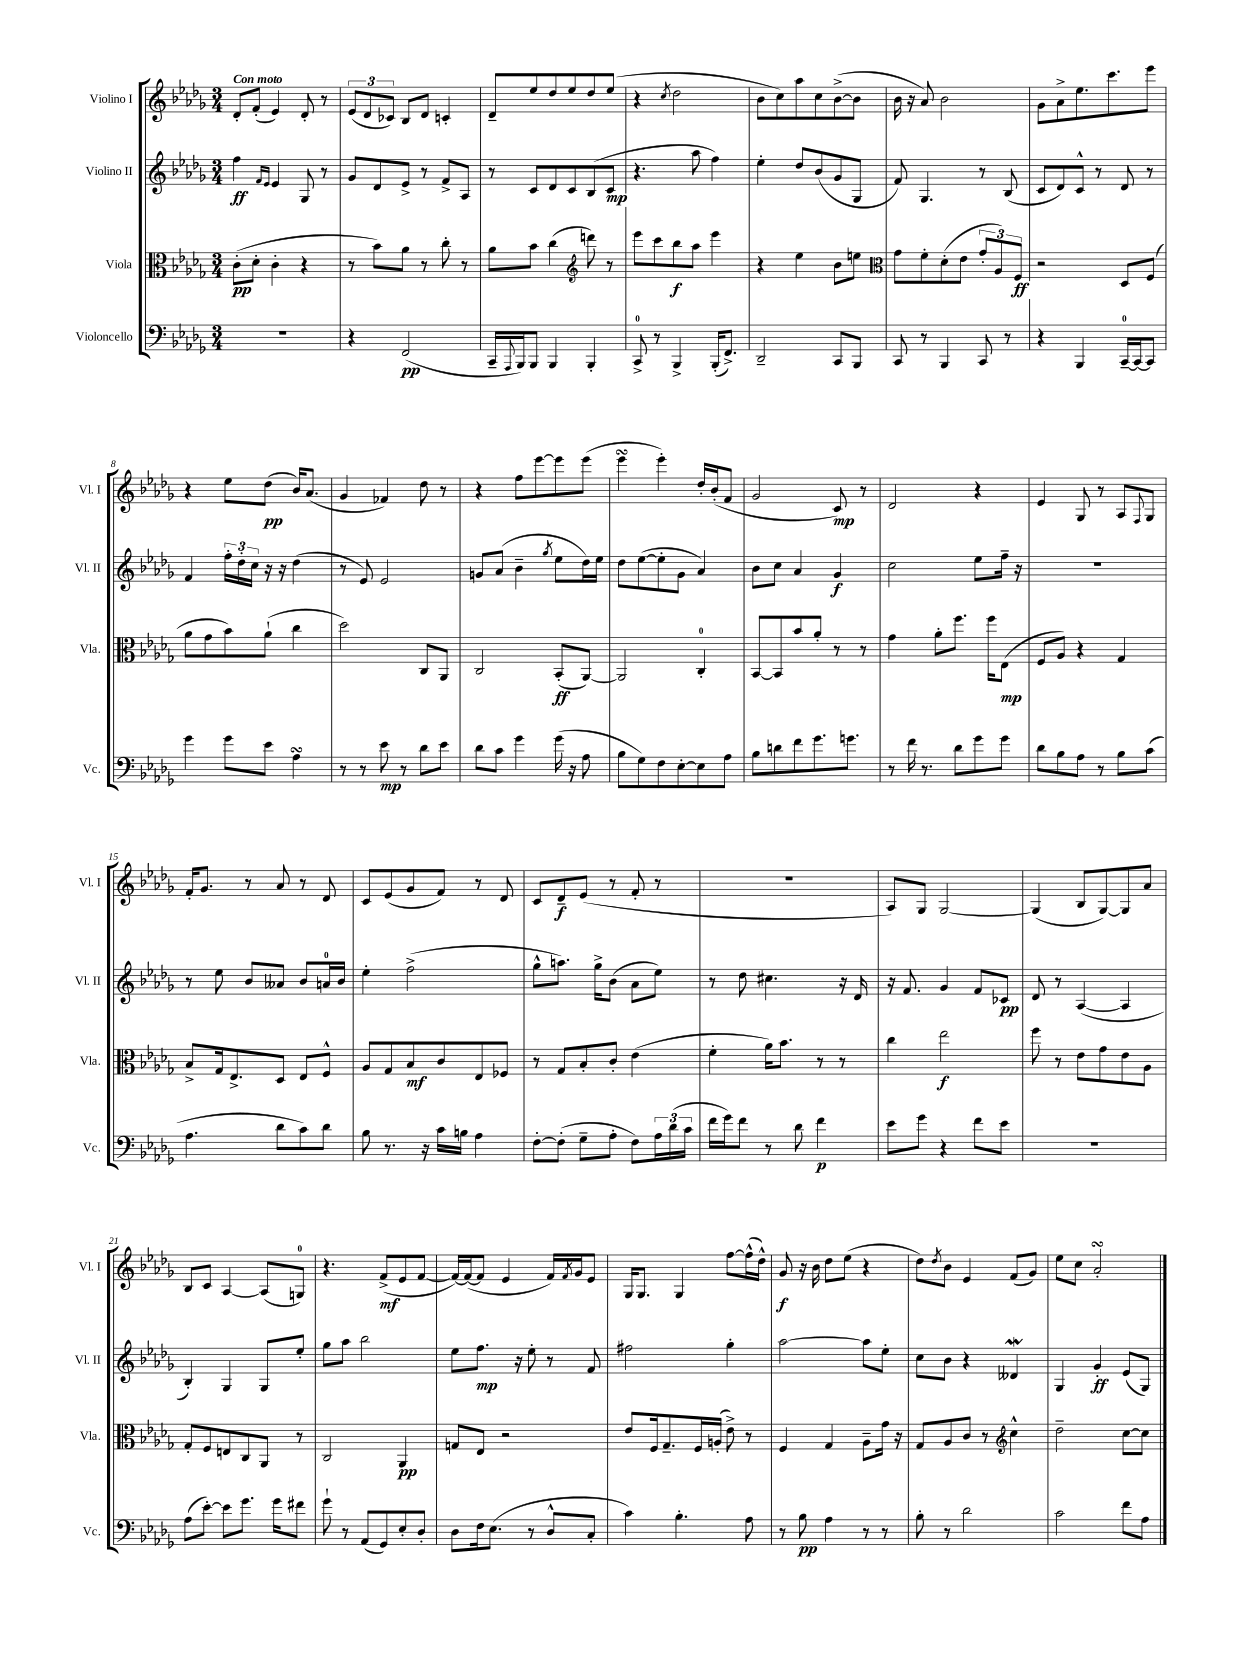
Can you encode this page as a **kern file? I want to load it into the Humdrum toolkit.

**kern	**kern	**kern	**kern
*staff4	*staff3	*staff2	*staff1
*clefF4	*clefC3	*clefG2	*clefG2
*k[b-e-a-d-g-]	*k[b-e-a-d-g-]	*k[b-e-a-d-g-]	*k[b-e-a-d-g-]
*M3/4	*M3/4	*M3/4	*M3/4
2.r	(8c'\L	4ff\	8d-'/L
.	8d-'\J	.	(8f'/J
.	.	16qqf/LL	.
.	.	16qqe-/JJ	.
.	4c'\	4e-/	4e-/)
.	4r	8G-/	8d-'/
.	.	8r	8r
=	=	=	=
4r	8r	8g-/L	(12e-/L
.	.	.	12d-/
.	8b-\L)	8d-/	.
.	.	.	12c-/J)
(2FF/	8a-\J	8e-^/J	8B-/L
.	8r	8r	8d-/J
.	8cc'\	8f^/L	4c'/
.	8r	8A-/J	.
=	=	=	=
16CC~/LL	8a-\L	8r	8d-~/L
8qqAAA-/	.	.	.
16BBB-/J)	.	.	.
8BBB-/J	8b-\J	8c/L	8ee-/
4BBB-/	(4cc\	8d-/	8dd-/
.	.	8c/	8ee-/
*	*clefG2	*	*
4BBB-'/	8ddd\)	(8B-/	8dd-/
.	8r	8c/J	(8ee-/J
=	=	=	=
8CC^/	8eee-\L	4.r	4r
8r	8ccc\	.	.
.	.	.	8qcc/
4BBB-^/	8bb-\	.	2dd-\
.	8aa-\J	8aa-\	.
(16BBB-'/LK	4eee-\	4ff\)	.
8.FF^/J)	.	.	.
=	=	=	=
2DD-~/	4r	4ee-'\	8b-\L
.	.	.	8cc\)
.	4ee-\	8dd-/L	8aa-\
.	.	(8b-/	8cc\
8CC/L	8b-\L	8g-/	([8b-^\
8BBB-/J	8ee\J	8G-/J	8b-\]J
=	=	=	=
*	*clefC3	*	*
8CC/	8g-\L	8f/)	16b-\
.	.	.	16r
8r	8f'\	4.G-/	8a-/)
4BBB-/	(8d-'\	.	2b-\
.	8e-\J	.	.
8CC/	12g-'/L	8r	.
.	12A-/)	.	.
8r	.	(8B-/	.
.	12F/J	.	.
=	=	=	=
4r	2r	8c/L	8g-\L
.	.	8d-/)	8a-^\
4BBB-/	.	8c^^/J	8.ee-\
.	.	8r	.
.	.	.	8.ccc\
[16CC~/LL	8D-/L	8d-/	.
16CC/_J	.	.	.
8CC/]J	(8F/J	8r	8eee-\J
=	=	=	=
4g-\	8a-\L	4f/	4r
.	8g-\	.	.
8g-\L	8b-\)	24ff'\LL	8ee-\L
.	.	24dd-'\	.
.	.	24cc\JJ	.
8e-\J	(8a-`\J	16r	(8dd-\J
.	.	16r	.
4A-\	4cc\	(4dd-\	16b-/LK)
.	.	.	(8.a-/J
=	=	=	=
8r	2dd-\)	8r	4g-/
8r	.	8e-/)	.
8e-\	.	2e-/	4f-/)
8r	.	.	.
8d-\L	8C/L	.	8dd-\
8e-\J	8AA-/J	.	8r
=	=	=	=
8d-\L	2C/	8g/L	4r
8c\J	.	(8a-/J	.
4g-\	.	4b-~\	8ff\L
.	.	.	[8eee-\
.	.	8qgg-/	.
(16g-\	(8BB-'/L	8ee-\L	8eee-\]
16r	.	.	.
8A-\	[8AA-/J)	16dd-\L)	(8eee-\J
.	.	16ee-\JJ	.
=	=	=	=
8B-\L	2AA-/]	8dd-\L	4eee-\
8G-\)	.	([8ee-\	.
8F\	.	8ee-'\]	4eee-'\)
[8E-'\	.	8g-\J	.
8E-\]	4C'/	4a-/)	16dd-'/LL
.	.	.	(16b-'/J
8A-\J	.	.	8f/J
=	=	=	=
8B-\L	[8BB-/L	8b-\L	2g-/
8d\	8BB-/]	8cc\J	.
8f\	8b-/	4a-/	.
8.g-\	8a-'/J	.	.
.	8r	4g-/	8c/)
8.g\J	.	.	.
.	8r	.	8r
=	=	=	=
8r	4g-\	2cc\	2d-/
16f\	.	.	.
8.r	.	.	.
.	8a-'\L	.	.
8d-\L	8.ff\J	.	.
8g-\	.	8ee-\L	4r
.	16ff\LK	.	.
8g-\J	(8E-\J	16ff~\Jk	.
.	.	16r	.
=	=	=	=
8d-\L	8F/L	2.r	4e-/
8B-\	8A-/J)	.	.
8A-\J	4r	.	8G-/
8r	.	.	8r
8B-\L	4G-/	.	8A-/L
.	.	.	8qqF/
(8c\J	.	.	8G-/J
=	=	=	=
4.A-\	8B-^/L	8r	16f'/LK
.	.	.	8.g-/J
.	16G-/k	8ee-\	.
.	8.E-^/	.	.
.	.	8b-/L	8r
8d-\L	8D-/J	8a--/J	8a-/
8c\)	8E-/L	8b-/L	8r
8d-\J	8F^^/J	16a/L	8d-/
.	.	16b-/JJ	.
=	=	=	=
8B-\	8A-/L	4ee-'\	8c/L
8.r	8G-/	.	(8e-/
.	8B-/	(2ff^\	8g-/
16r	.	.	.
16c\LL	8c/	.	8f/J)
16B\JJ	.	.	.
4A-\	8E-/	.	8r
.	8F-/J	.	8d-/
=	=	=	=
[8F'\L	8r	8gg-^^\L	8c/L
(8F'\]J	8G-/L	8.aa\J)	8d-~/
8G-~\L	8B-'/	.	(8e-/J
.	.	16gg-^\LK	.
8A-'\J	8c'/J	(8b-\J	8r
8F\L)	(4e-\	8a-\L	8f'/
24A-\L	.	8ee-\J)	8r
(24d-\	.	.	.
24c\JJ	.	.	.
=	=	=	=
16f\LL	4f'\	8r	2.r
16g-\J)	.	.	.
8f\J	.	8dd-\	.
8r	16a-\LK)	4.cc#\	.
.	8.b-\J	.	.
8d-\	.	.	.
4f\	8r	.	.
.	8r	16r	.
.	.	16d-/	.
=	=	=	=
8e-\L	4cc\	16r	8A-/L)
.	.	8.f/	.
8g-\J	.	.	8G-/J
4r	2ee-\	4g-/	[2G-/
8f\L	.	8f/L	.
8e-\J	.	8c-/J	.
=	=	=	=
2.r	8ff\	8d-/	(4G-/]
.	8r	8r	.
.	8e-\L	([4A-/	8B-/L
.	8g-\	.	[8G-/)
.	8e-\	4A-/]	8G-/]
.	8A-\J	.	8a-/J
=	=	=	=
(8A-\L	8G-'/L	4B-'/)	8B-/L
[8e-'\J)	8F/	.	8c/J
8e-\]L	8E/	4G-/	[4A-/
8.g-\J	8C/	.	.
.	8AA-/J	8G-/L	(8A-/]L
16g-\LK	.	.	.
8f#\J	8r	8ee-'/J	8G/J)
=	=	=	=
8g-`\	2C/	8gg-\L	4.r
8r	.	8aa-\J	.
(8AA-/L	.	2bb-\	.
8GG-/)	.	.	(8f^/L
8E-'/	4AA-/	.	8e-/
8D-'/J	.	.	[8f/J
=	=	=	=
8D-\L	8G/L	8ee-\L	16f/_LL)
.	.	.	(16f/_J
16F\k	8E-/J	8.ff\J	8f/]J
(8.E-\J	.	.	.
.	2r	.	4e-/
.	.	16r	.
8r	.	8ee-'\	.
8D-^^/L	.	8r	16f/LL)
.	.	.	8qf/
.	.	.	16g-/J
8C'/J	.	8f/	8e-/J
=	=	=	=
4c\)	8e-/L	2ff#\	16G-/LK
.	.	.	8.G-/J
.	16F/k	.	.
.	8.G-~/	.	.
4.B-'\	.	.	4G-/
.	16F/L	.	.
.	(16A'/JJ	.	.
.	8e-^\)	4gg-'\	[8ff\L
8A-\	8r	.	(16ff^^\]L
.	.	.	16dd-^^\JJ)
=	=	=	=
8r	4F/	[2aa-\	8g-/
8B-\	.	.	16r
.	.	.	16b-\
4A-\	4G-/	.	8dd-\L
.	.	.	(8ee-\J
8r	8A-~\L	8aa-\]L	4r
8r	16g-\Jk	8ee-'\J	.
.	16r	.	.
=	=	=	=
8B-'\	8G-/L	8cc\L	8dd-\L)
.	.	.	8qdd-/
8r	8A-/	8b-\J	8b-\J
2d-\	8c/J	4r	4e-/
.	8r	.	.
*	*clefG2	*	*
.	4cc^^\	4d--/	(8f/L
.	.	.	8g-/J)
=	=	=	=
2c\	2dd-~\	4G-/	8ee-\L
.	.	.	8cc\J
.	.	4g-'/	2a-'/
8f\L	[8cc\L	(8e-/L	.
8A-\J	8cc\]J	8G-/J)	.
==	==	==	==
*-	*-	*-	*-
